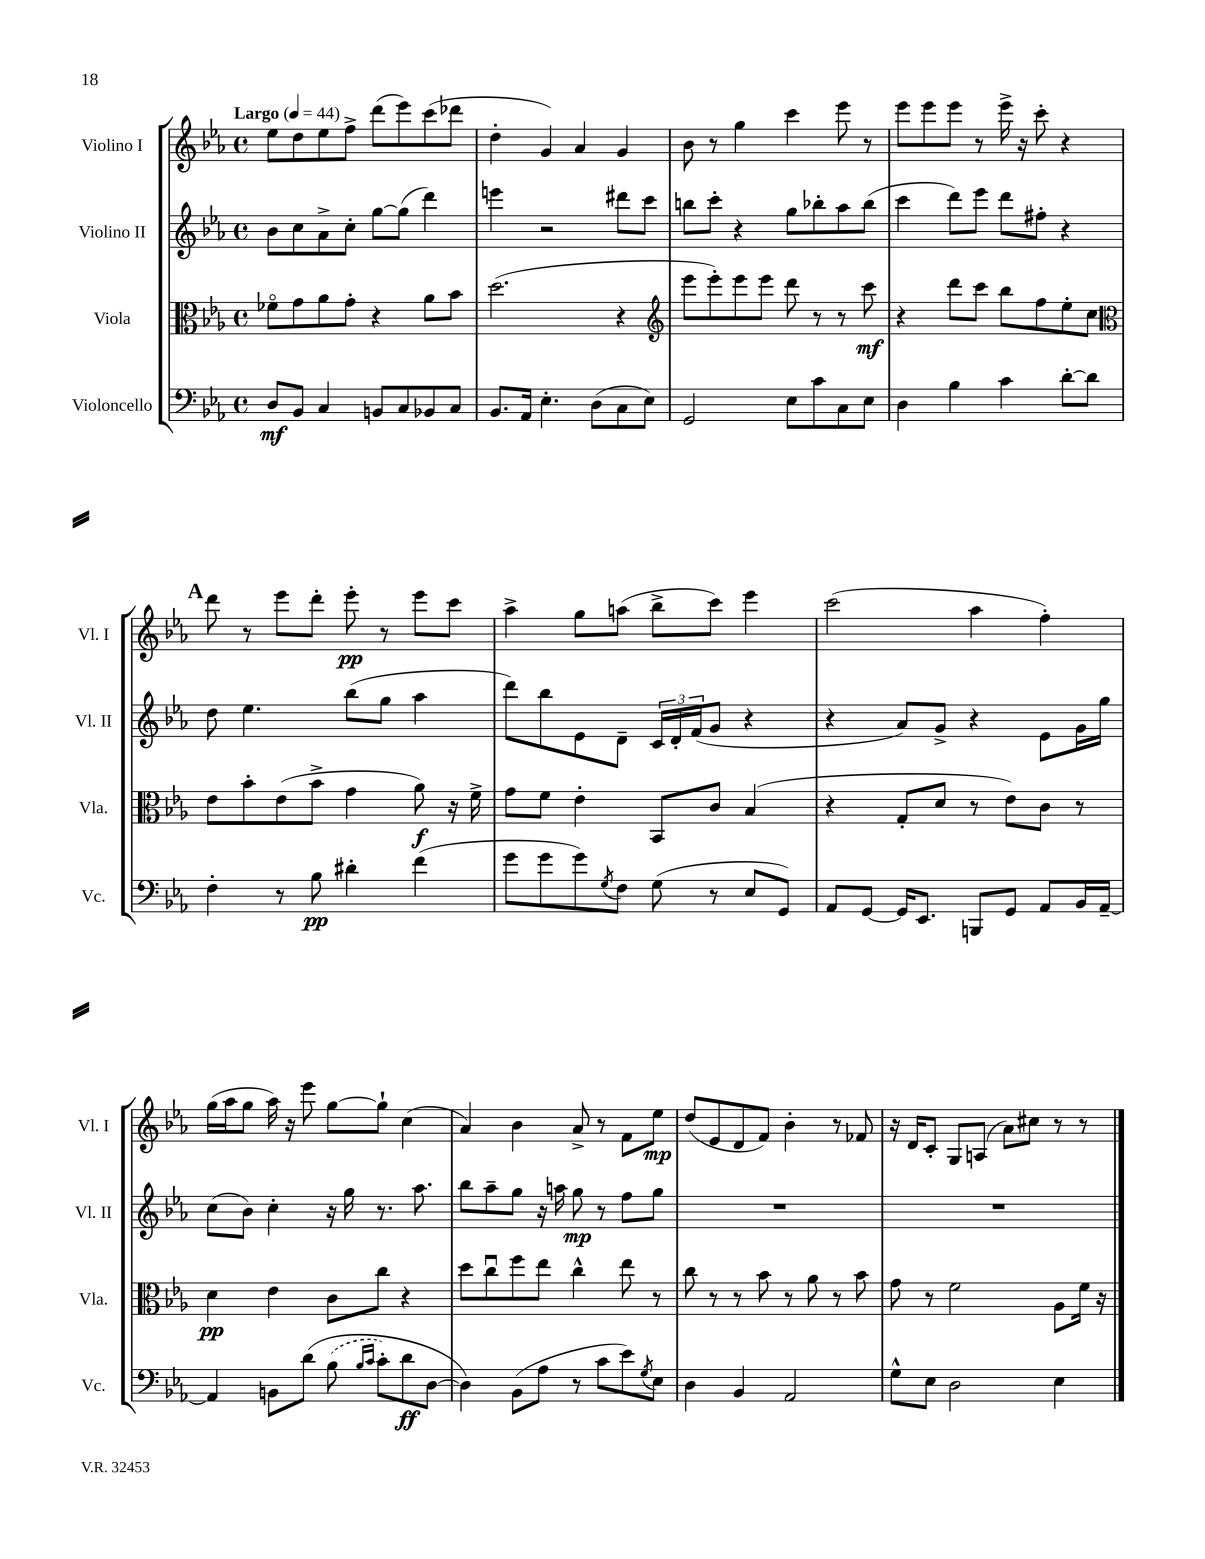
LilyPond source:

<<
\new StaffGroup <<
\new Staff = "s0" \with { instrumentName = "Violino I" shortInstrumentName = "Vl. I" } {
    \clef treble \key ees \major \defaultTimeSignature \time 4/4 \tempo "Largo" 4 = 44
    ees''8 d''8 ees''8 f''8-> d'''8( ees'''8) c'''8( des'''8 |
    d''4-. g'4) aes'4 g'4 |
    bes'8 r8 g''4 c'''4 ees'''8 r8 |
    ees'''8 ees'''8 ees'''8 r8 ees'''16-> r16 c'''8-. r4 |
    \mark \markup { \bold "A" } d'''8 r8 ees'''8 d'''8-. ees'''8-.\pp r8 ees'''8 c'''8 |
    aes''4-> g''8 a''8( bes''8-> c'''8) ees'''4 |
    c'''2( aes''4 f''4-.) |
    g''16( aes''16 g''8 aes''16) r16 ees'''8 g''8~ g''8-! c''4( |
    aes'4) bes'4 aes'8-> r8 f'8 ees''8\mp |
    d''8( ees'8 d'8 f'8) bes'4-. r8 fes'8 |
    r16 d'16 c'8-. g8 a8( aes'8) cis''8 r8 r8 \bar "|." |
}
\new Staff = "s1" \with { instrumentName = "Violino II" shortInstrumentName = "Vl. II" } {
    \clef treble \key ees \major \defaultTimeSignature \time 4/4
    bes'8 c''8 aes'8-> c''8-. g''8~ g''8( d'''4) |
    e'''4 r2 dis'''8 c'''8 |
    b''8 c'''8-. r4 g''8 bes''8-. aes''8 bes''8( |
    c'''4 d'''8) ees'''8 d'''8 fis''8-. r4 |
    \mark \markup { \bold "A" } d''8 ees''4. bes''8( g''8 aes''4 |
    d'''8) bes''8 ees'8 d'8-- \tuplet 3/2 { c'16 d'16-. f'16( } g'8 r4 |
    r4 aes'8) g'8-> r4 ees'8 g'16 g''16 |
    c''8( bes'8) c''4-. r16 g''16 r8. aes''8. |
    bes''8 aes''8-- g''8 r16 a''16 g''8\mp r8 f''8 g''8 |
    R1 |
    R1 \bar "|." |
}
\new Staff = "s2" \with { instrumentName = "Viola" shortInstrumentName = "Vla." } {
    \clef alto \key ees \major \defaultTimeSignature \time 4/4
    fes'8\flageolet g'8 aes'8 g'8-. r4 aes'8 bes'8 |
    d''2.( r4 |
    \clef treble ees'''8 ees'''8-.) ees'''8 ees'''8 d'''8 r8 r8 c'''8\mf |
    r4 d'''8 c'''8 bes''8 f''8 ees''8-. c''8 |
    \mark \markup { \bold "A" } \clef alto ees'8 bes'8-. ees'8( bes'8-> g'4 aes'8\f) r16 f'16-> |
    g'8 f'8 ees'4-. bes,8 c'8 bes4( |
    r4 g8-. d'8 r8 ees'8) c'8 r8 |
    d'4\pp ees'4 c'8 c''8 r4 |
    d''8 c''8\downbow f''8 ees''8 c''4-^ ees''8 r8 |
    c''8 r8 r8 bes'8 r8 aes'8 r8 bes'8 |
    g'8 r8 f'2 aes8 f'16 r16 \bar "|." |
}
\new Staff = "s3" \with { instrumentName = "Violoncello" shortInstrumentName = "Vc." } {
    \clef bass \key ees \major \defaultTimeSignature \time 4/4
    d8\mf bes,8 c4 b,8 c8 bes,8 c8 |
    bes,8. aes,16 ees4.-. d8( c8 ees8) |
    g,2 ees8 c'8 c8 ees8 |
    d4 bes4 c'4 d'8~-. d'8 |
    \mark \markup { \bold "A" } f4-. r8 bes8\pp dis'4-. f'4( |
    g'8 g'8 g'8) \acciaccatura { g8 } f8 g8( r8 ees8 g,8) |
    aes,8 g,8~ g,16 ees,8. b,,8 g,8 aes,8 bes,16 aes,16~-- |
    aes,4 b,8 d'8\( \once \slurDashed bes8( \grace { bes16 c'16 } c'8-.) d'8\ff d8~ |
    d4\) bes,8( aes8 r8 c'8 ees'8) \acciaccatura { g8 } ees8 |
    d4 bes,4 aes,2 |
    g8-^ ees8 d2 ees4 \bar "|." |
}
>>
>>
\layout { \context { \Score \remove "Bar_number_engraver" } }
